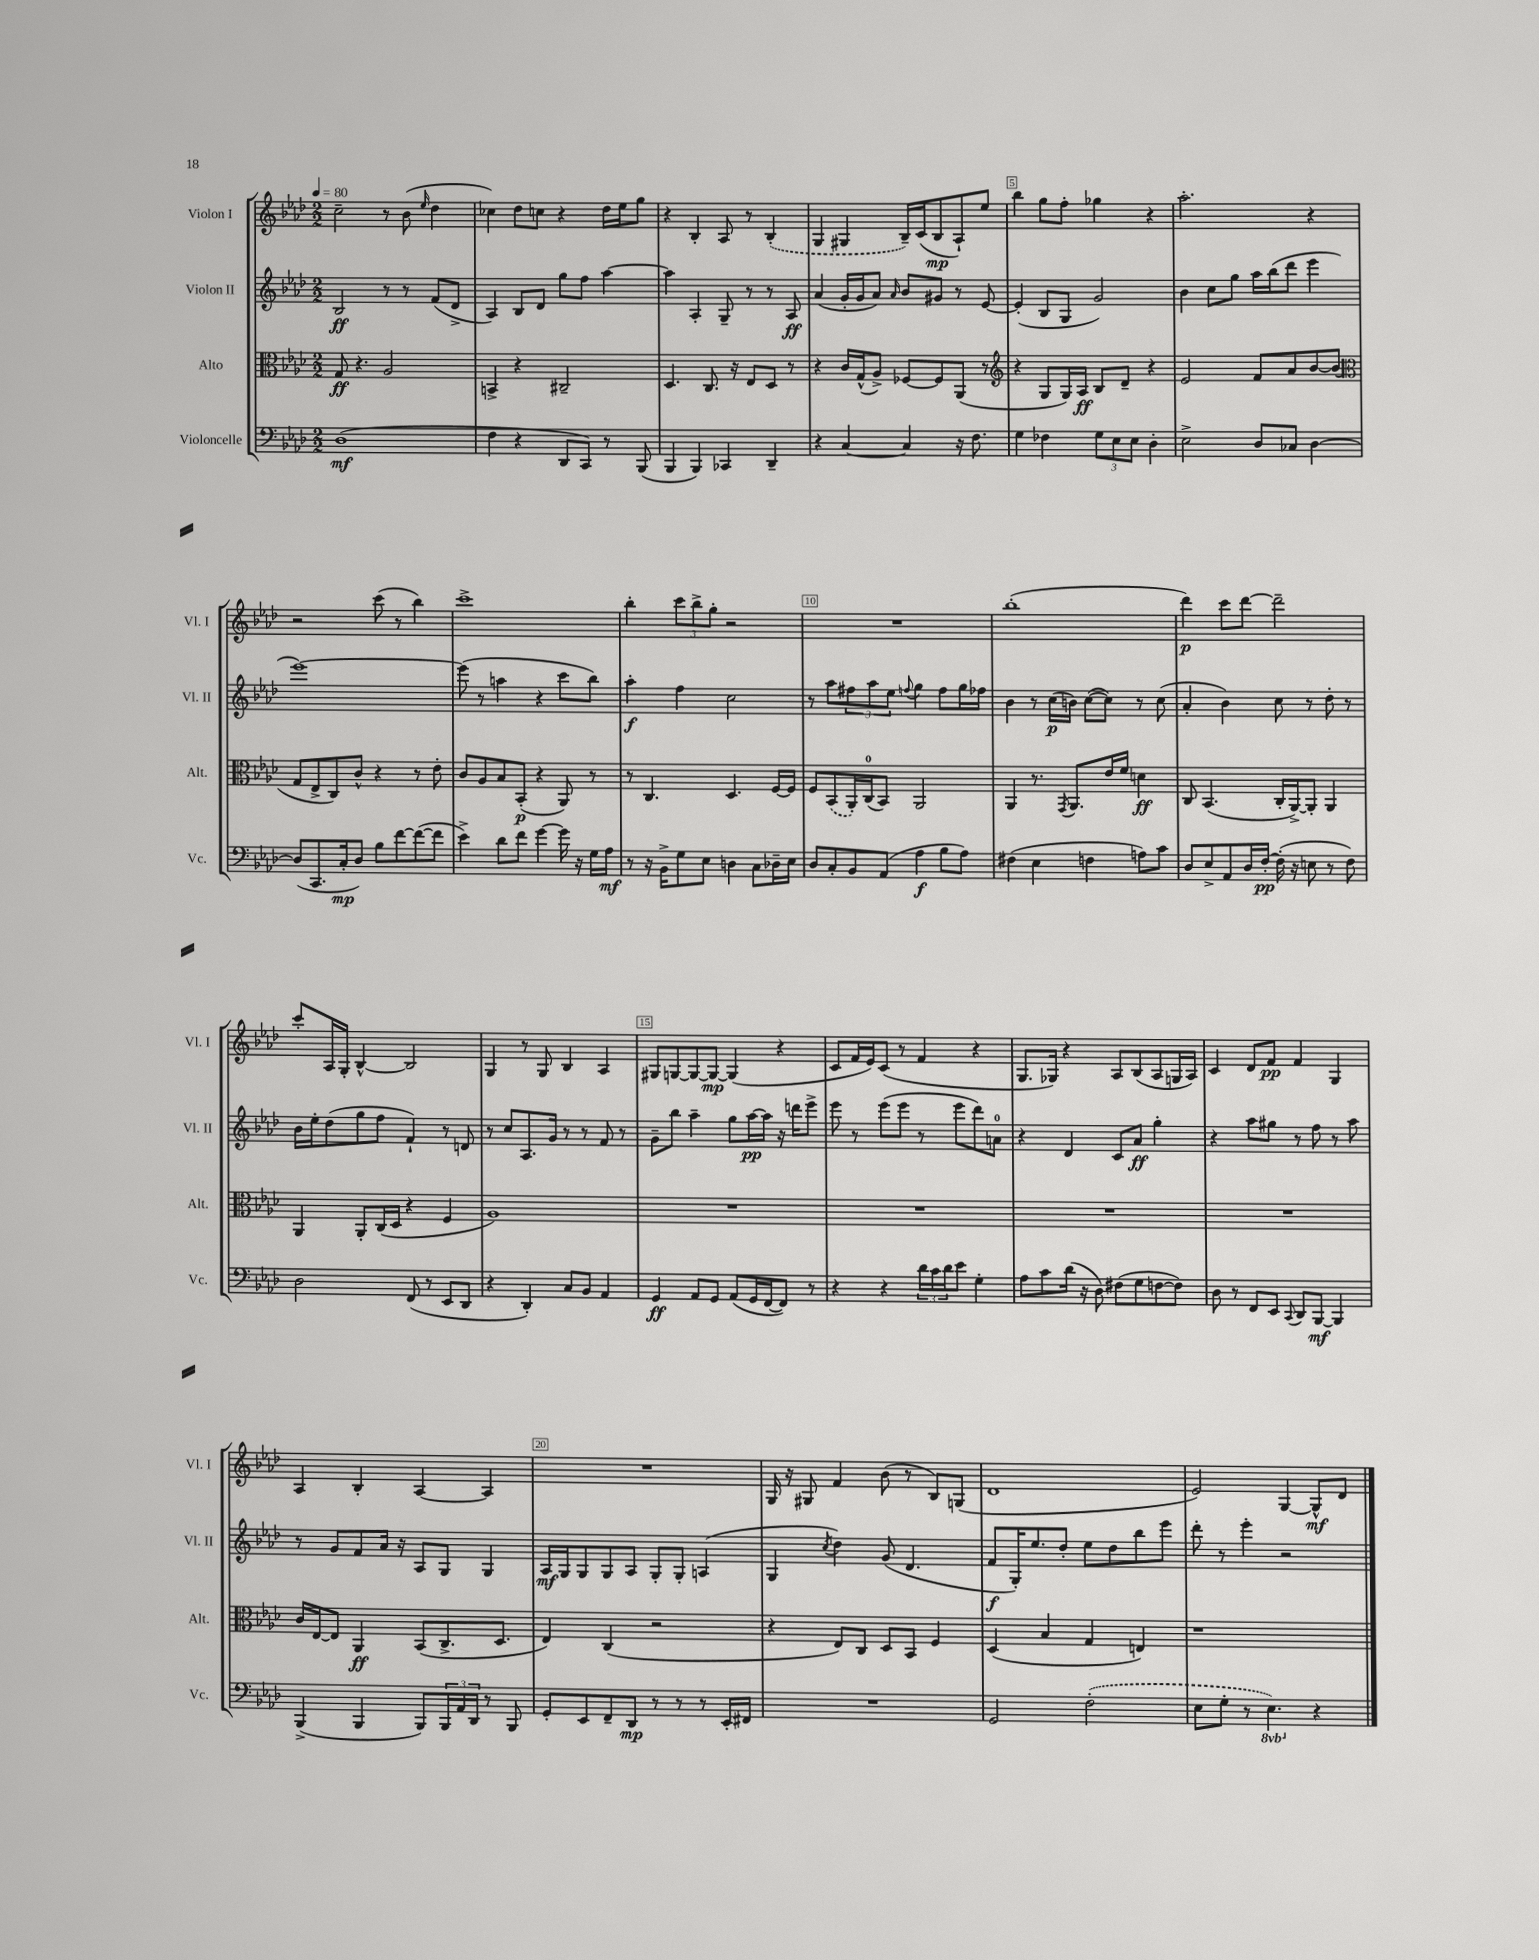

**kern	**kern	**kern	**kern
*staff4	*staff3	*staff2	*staff1
*clefF4	*clefC3	*clefG2	*clefG2
*k[b-e-a-d-]	*k[b-e-a-d-]	*k[b-e-a-d-]	*k[b-e-a-d-]
*M2/2	*M2/2	*M2/2	*M2/2
*MM80	*MM80	*MM80	*MM80
(1D-	8G/	2B-/	2cc~\
.	4.r	.	.
.	2A-/	8r	8r
.	.	8r	(8b-\
.	.	.	16qqee-/
.	.	(8f/L	4dd-\
.	.	8d-^/J	.
=	=	=	=
4F\	4BB^/	4A-/)	4cc-\)
4r	4r	8B-/L	8dd-\L
.	.	8d-/J	8cc\J
8DD-/L	2C#~/	8gg\L	4r
8CC/J)	.	8ff\J	.
8r	.	[4aa-\	16dd-\LL
.	.	.	16ee-\J
(8BBB-/	.	.	8gg\J
=	=	=	=
4BBB-/	4.D-/	4aa-\]	4r
4BBB-/)	.	4A-'/	4B-'/
.	8.C/	.	.
4CC-/	.	8G~/	8A-/
.	16r	.	.
.	8E-/L	8r	8r
4DD-~/	8D-/J	8r	(4B-'/
.	8r	8A-/	.
=	=	=	=
4r	4r	(4a-/	4G/
[4C/	16c/LL	16g'/LL	4G#/
.	(16G^^/J	16g/J	.
.	8A-^/J)	8a-/J)	.
.	.	16qqa-/	.
4C/]	[8F-/L	8b-/L	16B-~/LL)
.	.	.	(16c/J
.	8F-/]	8g#/J	8B-/
16r	(8AA-/J	8r	8A-`/)
8.F\	.	.	.
.	8r	[8e-/	8ee-/J
=	=	=	=
*	*clefG2	*	*
4G\	4r	(4e-'/]	4bb-\
4F-\	8G/L	8B-/L	8gg\L
.	16G/L)	8G/J	8ff'\J
.	16A-/JJ	.	.
12G\L	8B-/L	2g/)	4gg-\
12E-\	.	.	.
.	8d-~/J	.	.
12E-\J	.	.	.
4D-'\	4r	.	4r
=	=	=	=
2E-^\	2e-/	4b-\	2.aa-'\
.	.	8cc\L	.
.	.	8gg\J	.
8D-/L	8f/L	16aa-\LL	.
.	.	(16bb-\J	.
8C-/J	8a-/	8ddd-\J	.
[4D-\	[8b-/	4eee-\	4r
.	(8b-/]J	.	.
=	=	=	=
*	*clefC3	*	*
(8D-/]L	8G/L	[1eee-)	2r
8.CC/	8E-^/	.	.
.	8C/)	.	.
16C'/k	.	.	.
8D-/J)	8c^^/J	.	.
8B-\L	4r	.	(8ccc\
[8f\	.	.	8r
(8f\_	8r	.	4bb-\)
8f\]J	8e-'\	.	.
=	=	=	=
4e-^\)	8c/L	(8eee-\]	1ccc^
.	8A-/	8r	.
8d-\L	8B-/	4aa\	.
8f\J	(8BB-'/J	.	.
[4g\	4r	4r	.
16g\]	8AA-/)	8ccc\L	.
16r	.	.	.
16G\LL	8r	8bb-\J)	.
16A-\JJ	.	.	.
=	=	=	=
8r	8r	4aa-'\	4bb-'\
16r	4.C/	.	.
16BB-^\LK	.	.	.
8G\	.	4ff\	12ccc\L
.	.	.	12bb-^\
8E-\J	.	.	.
.	.	.	12gg'\J
4D\	4.D-/	2cc\	2r
8C\L	.	.	.
16D-~\L	[16F/LL	.	.
16E-\JJ	16F/]JJ	.	.
=	=	=	=
8D-/L	8F/L	8r	1r
8C'/	(8BB-/	8aa-\L	.
8BB-/	16AA-'/L)	12ff#\	.
.	(16C/J	.	.
.	.	12aa-\	.
(8AA-/J	8BB-/J)	.	.
.	.	12ee-\J	.
.	.	8qqff/	.
4A-\	2AA-/	4gg\	.
8B-\L	.	8ff\L	.
8A-\J)	.	16gg\L	.
.	.	16ff-\JJ	.
=	=	=	=
(4F#\	4AA-/	4b-\	(1bb-'
4E-\	8.r	8r	.
.	.	(16cc\LL	.
.	8qGG/	.	.
.	8.AA-/L	16b\JJ)	.
4F\	.	([8cc\L	.
.	16e-/L	8cc\]J)	.
.	16f/JJ	.	.
8A\L)	4d\	8r	.
8c\J	.	(8cc\	.
=	=	=	=
8D-/L	8C/	4a-'/	4ddd-\)
8E-^/	(4.BB-/	.	.
8AA-/	.	4b-\)	8ccc\L
16D-/L	.	.	[8ddd-\J
[16F'/JJ	.	.	.
(16F'\]	16C'/LL	8cc\	2ddd-~\]
16r	[16AA-^/J)	.	.
8E\	8AA-'/]J	8r	.
8r	4AA-/	8dd-'\	.
8F\)	.	8r	.
=	=	=	=
2D-\	4AA-/	16b-\LL	8ccc'/L
.	.	16ee-'\J	.
.	.	(8dd-\	16A-/L
.	.	.	16G'/JJ
.	8AA-'/L	8gg\	[4B-^^/
.	(16C/L	8ff\J	.
.	16D-/JJ	.	.
(8FF/	4r	4f`/)	2B-/]
8r	.	.	.
8EE-/L	4F/	8r	.
8DD-/J	.	8d/	.
=	=	=	=
4r	1A-)	8r	4G/
.	.	8cc/L	.
4DD-'/)	.	8.A-/	8r
.	.	.	8G/
.	.	16g/Jk	.
8C/L	.	8r	4B-/
8BB-/J	.	8r	.
4AA-/	.	8f/	4A-/
.	.	8r	.
=	=	=	=
4GG/	1r	8g~\L	8G#/L
.	.	8bb-\J	[8G/
8AA-/L	.	4aa-~\	8G/_
8GG/J	.	.	8G/_J
(8AA-/L	.	8gg\L	(4G/]
16GG/L	.	[16aa-\L	.
[16FF/J	.	16aa-\]JJ	.
8FF/]J)	.	16r	4r
.	.	16ddd\LK	.
8r	.	8eee-^\J	.
=	=	=	=
4r	1r	8eee-\	8c/L
.	.	8r	16f/L
.	.	.	16e-/J)
4r	.	(8eee-\L	(8c/J
.	.	8eee-\J	8r
24d-\LL	.	8r	4f/
24c\	.	.	.
24d-\J	.	.	.
8e-\J	.	8eee-\L	.
4G'\	.	8ddd-\)	4r
.	.	8a\J	.
=	=	=	=
8A-\L	1r	4r	8.G/L
8c\	.	.	.
.	.	.	16G-/Jk)
(16d-\Jk	.	4d-/	4r
16r	.	.	.
8D-\)	.	.	.
(8F#\L	.	8c/L	8A-/L
8G\	.	8a-/J	(8B-/
[8F\	.	4gg'\	8A-/
8F\]J)	.	.	16G/L
.	.	.	16A-/JJ)
=	=	=	=
8D-\	1r	4r	4c/
8r	.	.	.
8FF/L	.	8aa-\L	8d-/L
8EE-/J	.	8gg#\J	8f/J
8qqCC/	.	.	.
8DD-/L	.	8r	4f/
[8BBB-/J	.	8ff\	.
4BBB-/]	.	8r	4G/
.	.	8aa-\	.
=	=	=	=
(4BBB-^/	16c/LL	8r	4A-/
.	[16E-/J	.	.
.	8E-/]J	8g/L	.
4BBB-/	4AA-/	8f/	4B-'/
.	.	16a-/Jk	.
.	.	16r	.
8BBB-/L)	(8BB-/L	8A-/L	[4A-/
24BBB-/L	8.C^/	8G/J	.
24AA-/	.	.	.
24DD-/JJ	.	.	.
8r	.	4G/	4A-/]
.	8.D-/J	.	.
8BBB-/	.	.	.
=	=	=	=
8GG'/L	4E-/)	16A-/LL	1r
.	.	16G/J	.
8EE-/	.	8G/	.
8FF~/	(4C/	8G/	.
8DD-/J	.	8A-/J	.
8r	2r	8G'/L	.
8r	.	8G'/J	.
8r	.	(4A/	.
16EE-'/LL	.	.	.
16FF#/JJ	.	.	.
=	=	=	=
1r	4r	4G/	16G/
.	.	.	16r
.	.	.	8G#/
.	.	8qcc/	.
.	8E-/L)	4dd-\)	4f/
.	8C/J	.	.
.	8D-/L	(8g/	(8b-\
.	8BB-/J	4.d-/	8r
.	4F/	.	8B-/L)
.	.	.	(8G/J
=	=	=	=
2GG/	(4D-/	8f/L	1d-
.	.	16G'/K)	.
.	.	8.ee-/	.
.	4B-/	.	.
.	.	8dd-'/J	.
(2F'\	4G/	8ee-\L	.
.	.	8dd-\	.
.	4E/)	8bb-\	.
.	.	8eee-\J	.
=	=	=	=
8E-\L	1r	8ddd-'\	2e-/)
8G'\J	.	8r	.
8r	.	4eee-'\	.
4.EE-\)	.	.	.
.	.	2r	[4G/
4r	.	.	8G^^/]L
.	.	.	8d-/J
==	==	==	==
*-	*-	*-	*-
